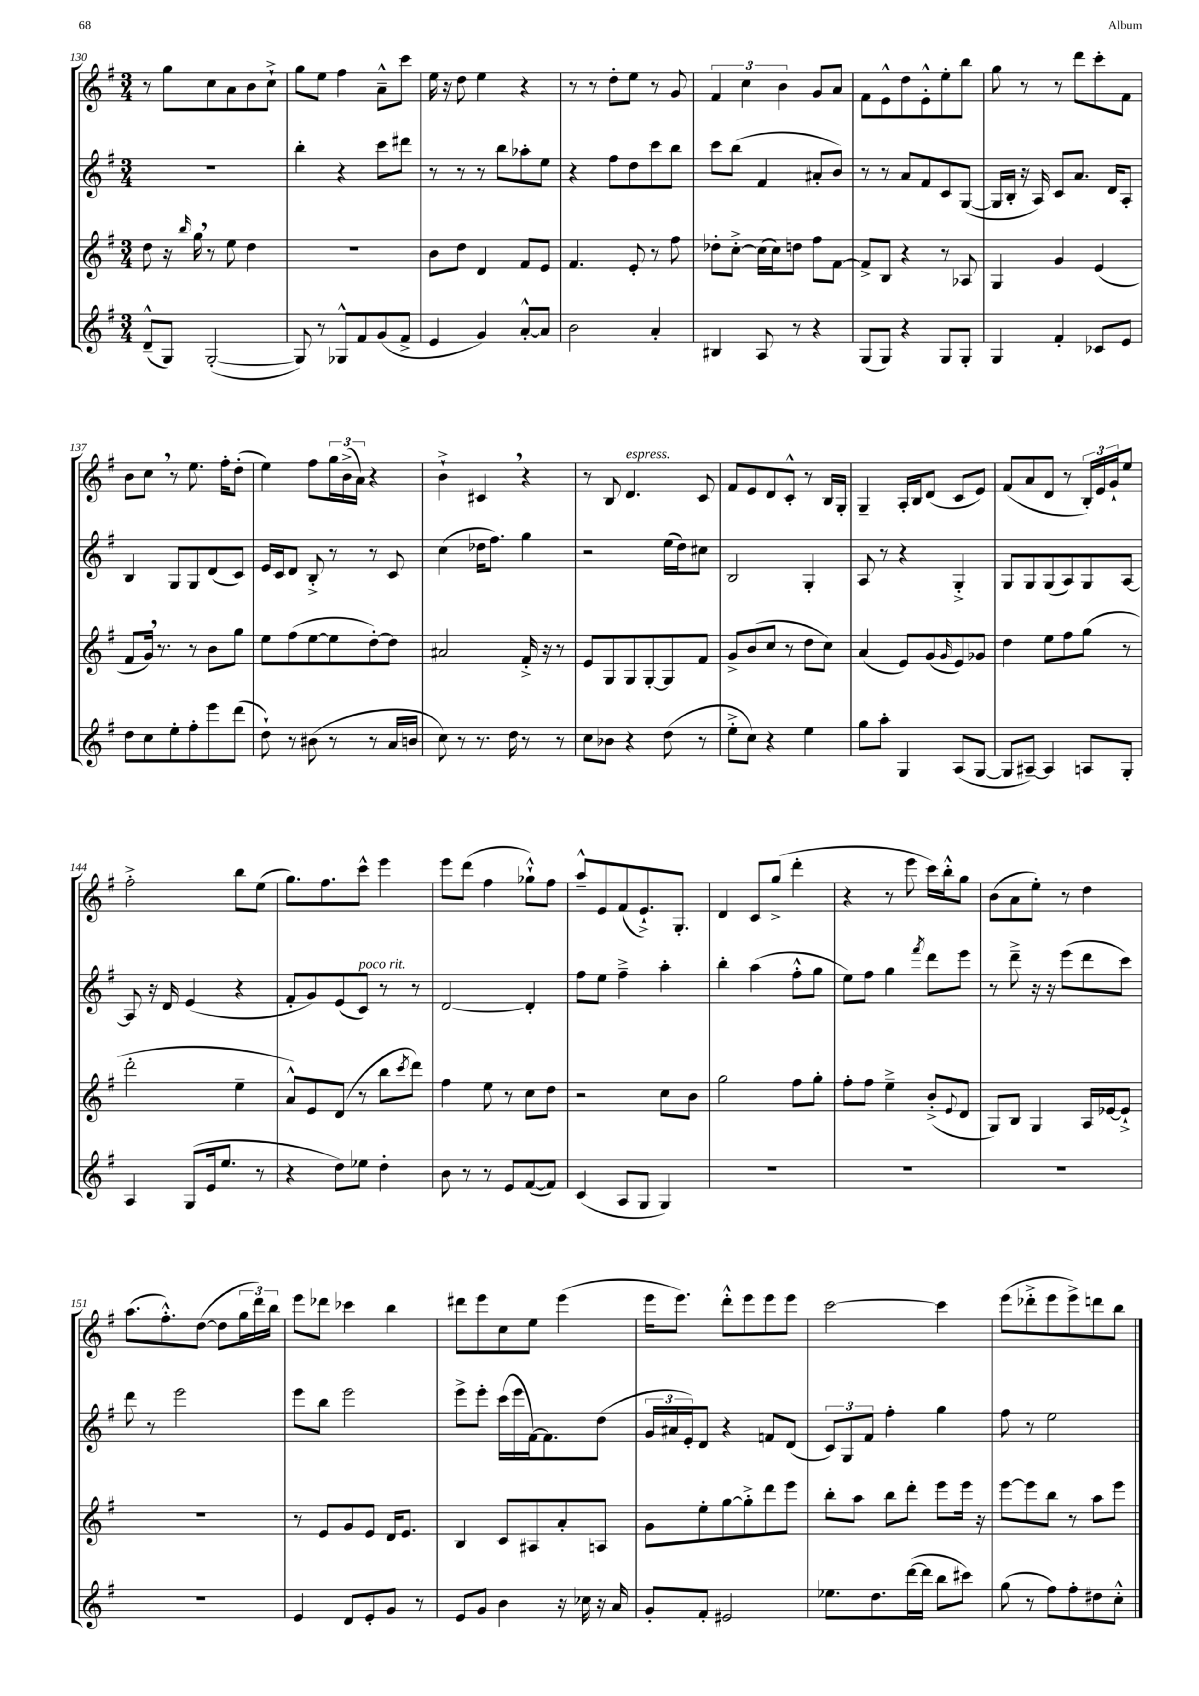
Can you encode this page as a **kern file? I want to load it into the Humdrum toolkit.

**kern	**kern	**kern	**kern
*staff4	*staff3	*staff2	*staff1
*clefG2	*clefG2	*clefG2	*clefG2
*k[f#]	*k[f#]	*k[f#]	*k[f#]
*M3/4	*M3/4	*M3/4	*M3/4
(8d~^^/L	8dd\	2.r	8r
8G/J)	16r	.	8gg\L
.	16qqbb/	.	.
.	16gg\	.	.
([2G'/	8r	.	8cc\
.	8ee\	.	8a\
.	4dd\	.	8b\
.	.	.	8cc`^\J
=	=	=	=
8G/])	2.r	4bb'\	8gg\L
8r	.	.	8ee\J
8G-^^/L	.	4r	4ff#\
8f#/	.	.	.
(8g/	.	8ccc\L	8a~^^\L
8f#^/J	.	8ddd#\J	8ccc\J
=	=	=	=
4e/	8b\L	8r	16ee\
.	.	.	16r
.	8dd\J	8r	8dd\
4g/)	4d/	8r	4ee\
.	.	8bb\L	.
[8a'^^/L	8f#/L	8aa-'\	4r
8a/]J	8e/J	8ee\J	.
=	=	=	=
2b\	4.f#/	4r	8r
.	.	.	8r
.	.	8ff#\L	8dd'\L
.	8e'/	8dd\	8ee\J
4a'/	8r	8ccc\	8r
.	8ff#\	8bb\J	8g/
=	=	=	=
4B#/	8dd-'\L	8ccc\L	6f#/
.	[8cc'^\J	(8bb\J	.
.	.	.	6cc\
8A/	(16cc\]LL	4f#/	.
.	16cc\J)	.	.
.	.	.	6b\
8r	8dd\J	.	.
4r	8ff#\L	8a#'/L	8g/L
.	[8f#\J	8b/J)	8a/J
=	=	=	=
(8G/L	8f#^/]L	8r	8f#\L
8G/J)	8B/J	8r	8e^^\
4r	4r	8a/L	8dd\
.	.	8f#/	8e'^^\
8G/L	8r	8c/	8ee'\
8G'/J	8A-/	([8G/J	8bb\J
=	=	=	=
4G/	4G/	16G/]LL	8gg\
.	.	16B'/JJ	.
.	.	16r	8r
.	.	16A/)	.
4f#'/	4g/	8c/L	8r
.	.	8.a/J	8ddd\L
8c-/L	(4e/	.	8ccc'\
.	.	16d/LK	.
8e/J	.	8A'/J	8f#\J
=	=	=	=
8dd\L	8f#/L	4B/	8b\L
8cc\	16g/Jk)	.	8cc\J
.	8.r	.	.
8ee'\	.	8G/L	8r
8ff#'\	8r	8G/	8.ee\
8eee\	8b\L	(8d/	.
.	.	.	16ff#'\LK
(8ddd\J	8gg\J	8c/J)	(8dd'\J
=	=	=	=
8dd`\)	8ee\L	16e/LL	4ee\)
.	.	16c/J	.
8r	(8ff#\	8d/J	.
(8b#\	[8ee\	8B'^/	8ff#\L
8r	8ee\]	8r	24gg\L
.	.	.	(24b^\
.	.	.	24a\JJ)
8r	[8dd'\)	8r	4r
16a/LL	8dd\]J	8c/	.
16b/JJ	.	.	.
=	=	=	=
8cc\)	2a#/	(4cc\	4b`^\
8r	.	.	.
8.r	.	16dd-\LK	4c#/
.	.	8.ff#\J)	.
16dd\	.	.	.
8r	16f#'^/	4gg\	4r
.	16r	.	.
8r	8r	.	.
=	=	=	=
8cc\L	8e/L	2r	8r
8b-\J	8G/	.	8B/
4r	8G/	.	4.d/
.	[8G'/	.	.
(8dd\	8G/]	(16ee\LL	.
.	.	16dd\J)	.
8r	8f#/J	8cc#\J	8c/
=	=	=	=
8ee'^\L	8g^/L	2B/	8f#/L
8cc\J)	(8b/	.	8e/
4r	8cc/J	.	8d/
.	8r	.	8c'^^/J
4ee\	8dd\L	4G'/	8r
.	8cc\J)	.	16B/LL
.	.	.	16G'/JJ
=	=	=	=
8gg\L	(4a/	8A/	4G~/
8aa'\J	.	8r	.
4G/	8e/L)	4r	16A'/LL
.	.	.	16B/J
.	(8g/	.	(8d/J
.	16qqg/	.	.
(8A/L	8e/)	4G'^/	8c/L
[8G/J	8g-/J	.	8e/J)
=	=	=	=
8G/]L	4dd\	8G/L	(8f#/L
[8A#~/J)	.	8G/	8a/
4A#/]	8ee\L	(8G/	8d/J
.	8ff#\	8A/)	8r
8A/L	(8gg\J	8G/	24B'/LL)
.	.	.	24e/
.	.	.	24g`/J
8G'/J	8r	[8A/J	8ee/J
=	=	=	=
4A/	2ddd'\	8A/]	2ff#'^\
.	.	16r	.
.	.	16d/	.
(8G/L	.	(4e/	.
16e/k	.	.	.
8.ee/J	.	.	.
.	4ee~\	4r	8bb\L
8r	.	.	(8ee\J
=	=	=	=
4r	8a^^/L)	8f#'/L	8.gg\L)
.	8e/	8g/)	.
.	.	.	8.ff#\
8dd\L)	(8d/J	(8e/	.
8ee-\J	8r	8c/J)	8ccc^^\J
4dd'\	8bb\L	8r	4eee\
.	8qccc/	.	.
.	8ddd\J)	8r	.
=	=	=	=
8b\	4ff#\	[2d/	8eee\L
8r	.	.	(8ddd\J
8r	8ee\	.	4ff#\
8e/L	8r	.	.
([8f#/	8cc\L	4d'/]	8gg-`^^\L)
8f#/]J)	8dd\J	.	8ff#\J
=	=	=	=
(4c/	2r	8ff#\L	8aa~^^/L
.	.	8ee\J	8e/
8A/L	.	4ff#~^\	(8f#/
8G/J	.	.	8.e`^/)
4G/)	8cc\L	4aa'\	.
.	.	.	8.G'/J
.	8b\J	.	.
=	=	=	=
2.r	2gg\	4bb'\	4d/
.	.	(4aa\	8c/L
.	.	.	(8gg^/J
.	8ff#\L	8ff#'^^\L	4ddd'\
.	8gg'\J	8gg\J	.
=	=	=	=
2.r	8ff#'\L	8ee\L)	4r
.	8ff#\J	8ff#\J	.
.	4ee~^\	4gg\	8r
.	.	.	8eee\
.	.	8qfff#/	.
.	(8b'^/L	8ddd\L	16ccc\LL)
.	.	.	16bb'^^\J
.	8qqe/	.	.
.	8d/J	8eee\J	8gg\J
=	=	=	=
2.r	8G/L)	8r	(8b\L
.	8B/J	8ddd~^\	8a\
.	4G/	16r	8ee'\J)
.	.	16r	.
.	.	(8eee\L	8r
.	16A/LL	8ddd\	4dd\
.	[16e-/J	.	.
.	8e-`^/]J	8ccc\J)	.
=	=	=	=
2.r	2.r	8ddd\	(8.aa\L
.	.	8r	.
.	.	.	8.ff#'^^\)
.	.	2eee\	.
.	.	.	([8dd\J
.	.	.	8dd\]L
.	.	.	24gg\L
.	.	.	24ddd\)
.	.	.	24bb\JJ
=	=	=	=
4e/	8r	8eee\L	8eee\L
.	8e/L	8bb\J	8ddd-\J
8d/L	8g/	2eee\	4ccc-\
8e'/	8e/J	.	.
8g/J	16d/LK	.	4bb\
.	8.e/J	.	.
8r	.	.	.
=	=	=	=
8e/L	4B/	8eee^\L	8ddd#\L
8g/J	.	8eee'\J	8eee\
4b\	8c/L	(16ccc\LL	8cc\
.	.	16eee\	.
.	8A#/	[16f#\J)	8ee\J
.	.	8.f#\]	.
16r	8a'/	.	(4eee\
16cc-\	.	.	.
16r	8A/J	(8dd\J	.
16a/	.	.	.
=	=	=	=
8g'/L	8g\L	24g/LL	16eee\LK
.	.	24a#/	.
.	.	.	8.eee\J)
.	.	24e'/J)	.
8f#'/J	8ee'\	8d/J	.
2e#/	[8gg\	4r	8ddd'^^\L
.	8gg'^\]	.	8eee\
.	8ddd\	8f/L	8eee\
.	8eee\J	(8d/J	8eee\J
=	=	=	=
8.ee-\L	8bb'\L	12c/L)	[2ccc\
.	.	12G/	.
.	8aa\J	.	.
.	.	12f#/J	.
8.dd\	.	.	.
.	8bb\L	4ff#'\	.
([16ddd\L	8ddd'\J	.	.
16ddd\]JJ	.	.	.
8bb\L	8eee\L	4gg\	4ccc\]
8ccc#\J)	16eee\Jk	.	.
.	16r	.	.
=	=	=	=
(8gg\	[8eee\L	8ff#\	(8eee\L
8r	8eee\]	8r	8ddd-'^\
8ff#\L)	8bb\J	2ee\	8eee\
8ff#'\	8r	.	8eee^\)
8dd#\	8aa\L	.	8ddd\
8cc'^^\J	8eee\J	.	8bb\J
==	==	==	==
*-	*-	*-	*-
